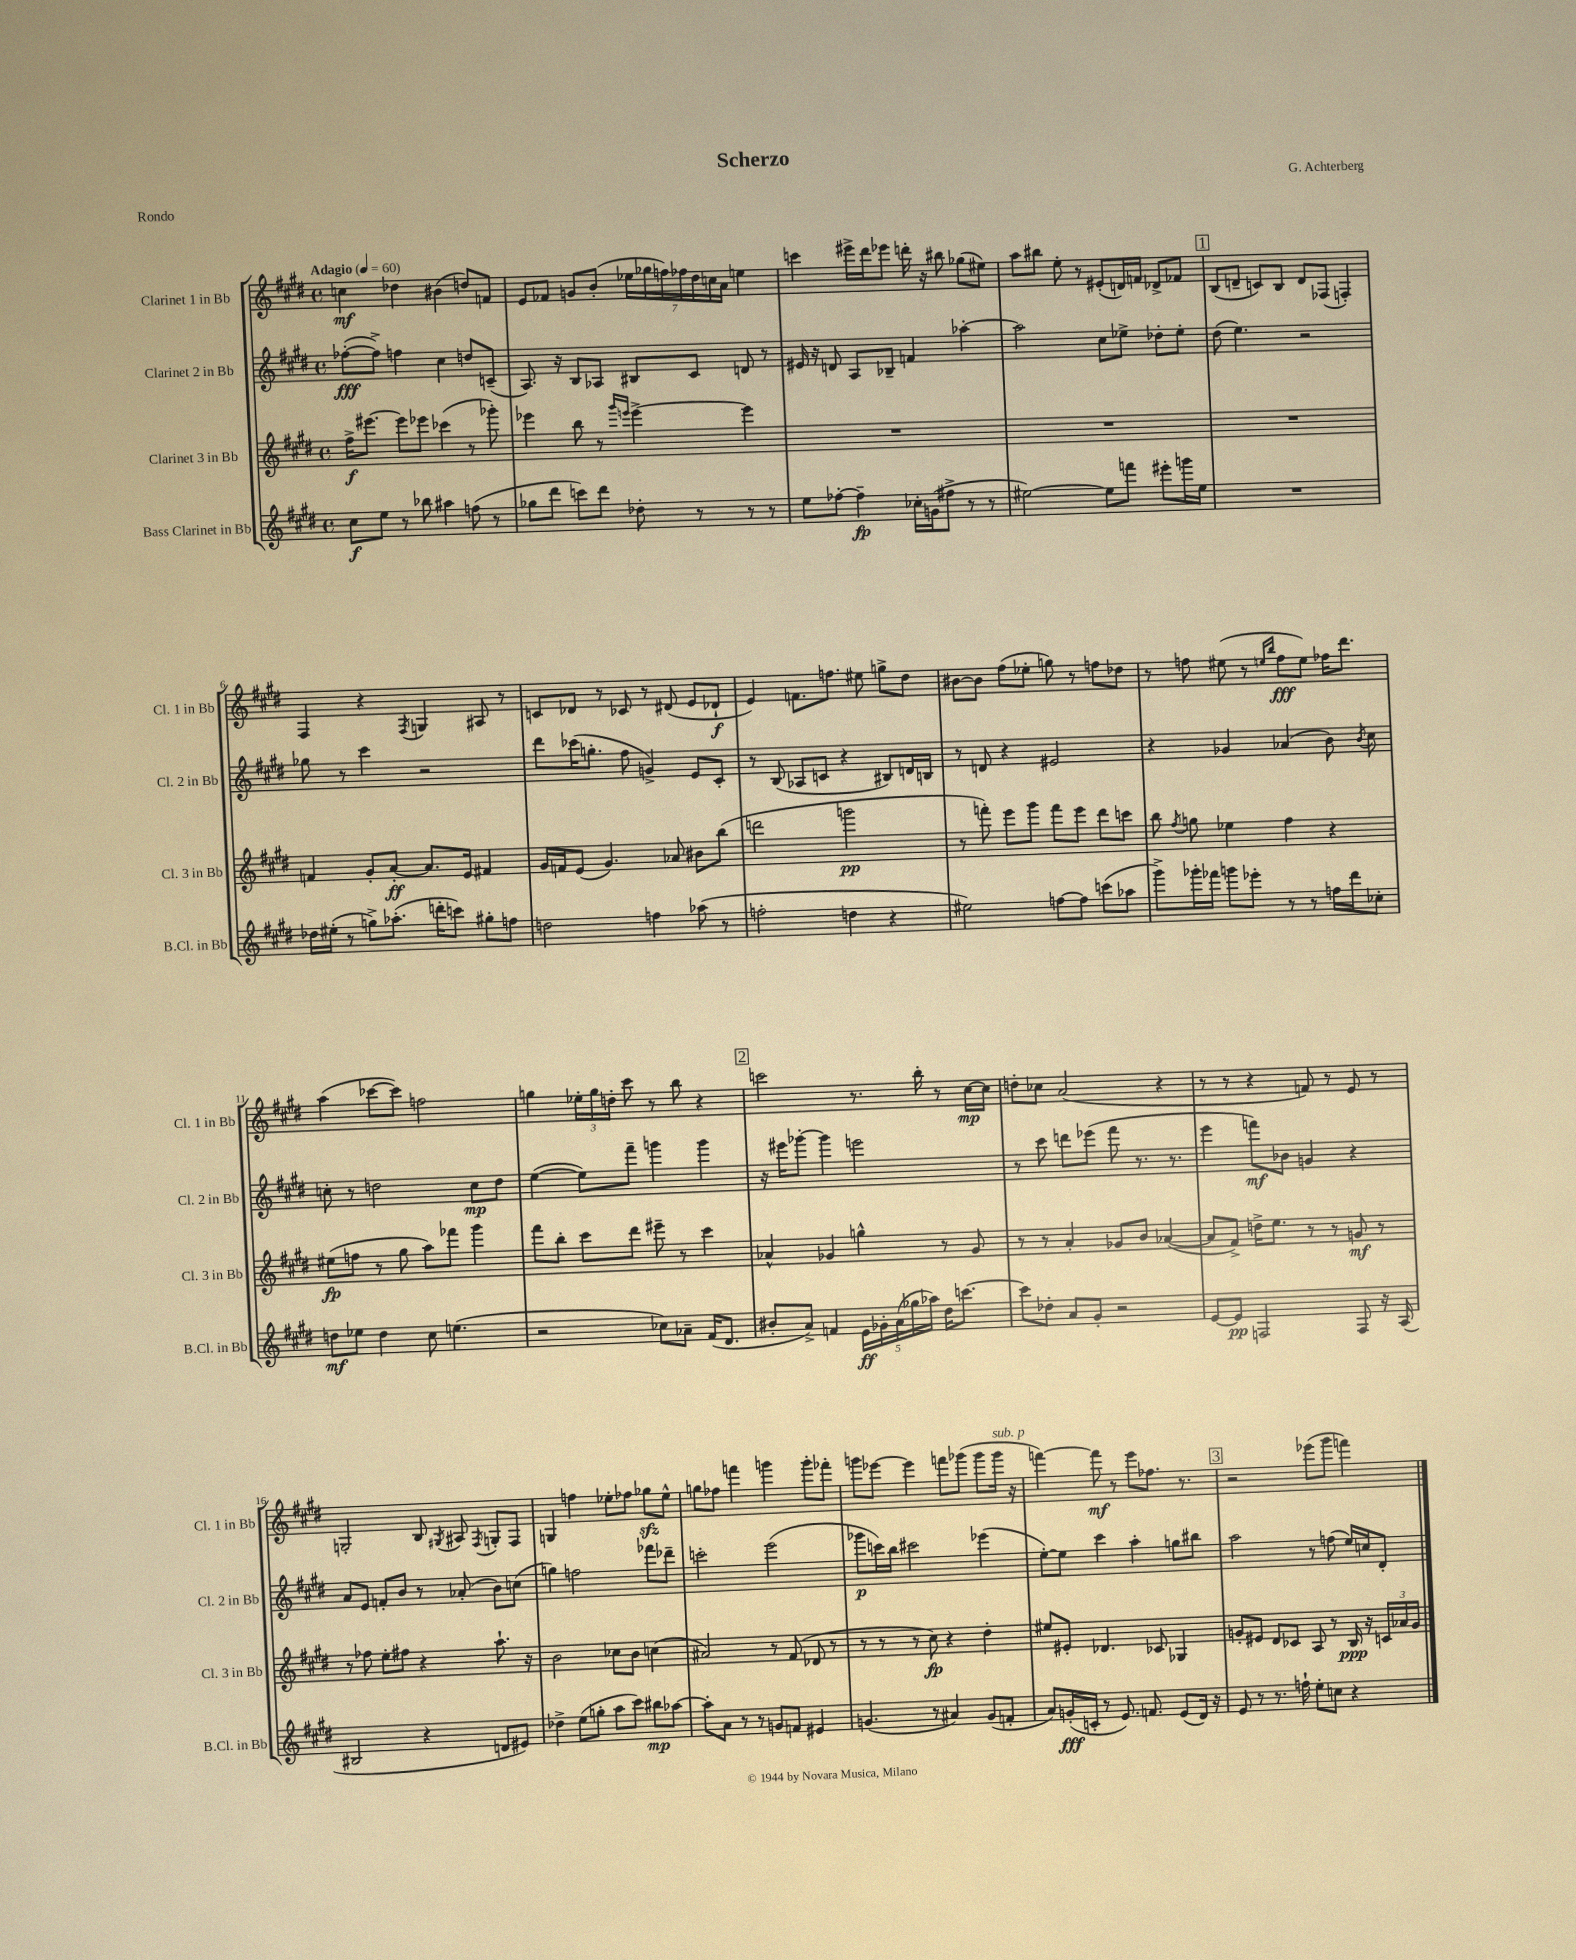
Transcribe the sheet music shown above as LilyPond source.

\header { title = "Scherzo" composer = "G. Achterberg" piece = "Rondo" }
<<
\new StaffGroup <<
\new Staff = "s0" \with { instrumentName = "Clarinet 1 in Bb" shortInstrumentName = "Cl. 1 in Bb" } {
    \clef treble \key e \major \defaultTimeSignature \time 4/4 \tempo "Adagio" 4 = 60
    \autoBeamOff c''4\mf des''4 bis'4( d''8[) f'8] |
    e'8[ fes'8] g'8[ b'8]-.( \tuplet 7/4 { ees''16[ ges''16 f''16) fes''16 dis''16 c''16 a'16] } e''4 |
    c'''4 eis'''16[-> dis'''16 ees'''8] d'''16-. r16 bis''8 ges''8[( eis''8]) |
    a''8[ bis''8] e''8-. r8 eis'8[-.( d'16) f'16] des'8[-> fes'8] |
    \mark \markup { \box "1" } b8[( d'8]-- c'8[) b8] d'8[ fes8]( f4-.) |
    fis4 r4 \acciaccatura { fis8 } g4 ais8 r8 |
    c'8[ des'8] r8 ces'8 r8 dis'8( e'8[ des'8]-!\f |
    e'4) f'8.[ f''8.] eis''8 g''8[-> dis''8] |
    bis'8[~ bis'8] fis''8[( ees''8]-. g''8) r8 f''8[ des''8] |
    r8 f''8 eis''8( r8 \grace { e''16[ b''16] } f''8[\fff e''8]) fes''16[ dis'''8.] |
    a''4( ces'''8[~ ces'''8]) f''2 |
    g''4 \tuplet 3/2 { ees''16[-. g''16 d''16]-. } cis'''8 r8 b''8 r4 |
    \mark \markup { \box "2" } c'''2 r8. b''16-. r8 cis''16[~\mp cis''16] |
    d''8[-. ces''8] a'2( r4 |
    r8 r8 r4 f'8) r8 e'8 r8 |
    g2-. b8 \acciaccatura { gis8 } ais8 \acciaccatura { fis8 } g8[-. fis8] |
    g4 f''4 ees''8[-. fes''8] ges''8[\sfz ees''8]-^ |
    g''8[ fes''8] f'''4 g'''4 g'''8[-. fes'''8]-. |
    g'''8[ ees'''8]~ ees'''4 f'''8[ ges'''8]( ges'''8[ ges'''16]^\markup { \italic "sub. p" } r16 |
    f'''4~) f'''8\mf r8 e'''8[ fes''8.] r8. |
    \mark \markup { \box "3" } r2 ees'''8[( gis'''8] f'''4) \bar "|." |
}
\new Staff = "s1" \with { instrumentName = "Clarinet 2 in Bb" shortInstrumentName = "Cl. 2 in Bb" } {
    \clef treble \key e \major \defaultTimeSignature \time 4/4
    \autoBeamOff fes''8[~-.\fff( fes''8]->) f''4 cis''4 d''8[ c'8]--( |
    a8.) r16 b8[ aes8] bis8[ cis'8] d'8 r8 |
    eis'16 r16 d'8 a8[ bes8]-- f'4 aes''4~-. |
    aes''2 cis''8[ ees''8]-> des''8[-. ees''8]-. |
    \mark \markup { \box "1" } dis''8( e''4.) r2 |
    ges''8 r8 cis'''4 r2 |
    dis'''8[ ces'''16( g''8.]-. fis''8 g'4->) e'8[ cis'8]-. |
    r8 b8( aes8[ c'8] r4 bis8[) d'16 b16] |
    r8 d'8 r4 eis'2 |
    r4 ges'4 aes'4( b'8) \acciaccatura { b'8 } cis''8 |
    c''8-. r8 d''2 c''8[\mp d''8] |
    e''4~( e''8[) fis'''8]-- g'''4 g'''4 |
    \mark \markup { \box "2" } r16 eis'''16[ ges'''8]~-. ges'''4 e'''2 |
    r8 cis'''8 d'''8[ ees'''8]( fis'''8 r8. r8. |
    e'''4 f'''8[\mf) bes'8] g'4 r4 |
    a'8[ e'8] f'8[-. b'8] r8 aes'8-.( b'8[) c''8]( |
    g''4) f''2 fes'''8[ des'''8]-- |
    c'''2-. e'''2( |
    ges'''8[\p c'''16) b''16] cis'''2 ees'''4( |
    e''8[~-.) e''8] cis'''4 a''4-. g''8[ bis''8] |
    \mark \markup { \box "3" } a''2 r8 f''8( e''16[) c''16 dis'8]-. \bar "|." |
}
\new Staff = "s2" \with { instrumentName = "Clarinet 3 in Bb" shortInstrumentName = "Cl. 3 in Bb" } {
    \clef treble \key e \major \defaultTimeSignature \time 4/4
    \autoBeamOff fis''16[->\f eis'''8.]~ eis'''8[ ees'''8] ces'''4( r8 ges'''8-.) |
    ees'''4 b''8 r8 \grace { gis'''16[ e'''16] } e'''4~-> e'''4 |
    R1 |
    R1 |
    \mark \markup { \box "1" } R1 |
    f'4 gis'8[-. a'8]~-.\ff a'8.[ e'16] fis'4 |
    gis'16[ f'16 e'8]( gis'4.) aes'8 bis'8[ b''8]( |
    d'''2 g'''2\pp |
    r8 f'''8-.) e'''8[ gis'''8] f'''8[ e'''8] dis'''8[ c'''8] |
    b''8 \acciaccatura { fis''8 } g''8 ees''4 fis''4 r4 |
    eis''8[\fp( f''8] r8 gis''8 a''8[) fes'''8] gis'''4 |
    fis'''8[ b''8]-. cis'''8[ dis'''8] eis'''8-- r8 cis'''4 |
    \mark \markup { \box "2" } aes'4-^ ges'4 g''4-^ r8 ges'8 |
    r8 r8 a'4-. ges'8[ b'8] aes'4~( |
    aes'8[ fis'8]->) d''16[-> e''8.] r8 r8 g'8\mf r8 |
    r8 fes''8 e''8[-. fis''8] r4 a''8.-! r16 |
    b'2 ces''8[ b'8] c''4( |
    ais'2) r8 fis'8( des'8 r8 |
    r8 r8 r8 cis''8\fp) r4 dis''4-. |
    eis''8[ eis'8]-. des'4. ces'8 ges4 |
    \mark \markup { \box "3" } g'8[-. eis'8] dis'8[ ces'8] a8 r8 b16\ppp r16 \tuplet 3/2 { c'16[ aes'16 g'16] } \bar "|." |
}
\new Staff = "s3" \with { instrumentName = "Bass Clarinet in Bb" shortInstrumentName = "B.Cl. in Bb" } {
    \clef treble \key e \major \defaultTimeSignature \time 4/4
    \autoBeamOff cis''8[\f e''8] r8 bes''8 ais''4 f''8( r8 |
    ges''8[ dis'''8] c'''8[) dis'''8] des''8-. r8 r8 r8 |
    e''8[ fes''8]~-. fes''4--\fp ces''16[-. g'16( fis''8]-> r8 r8 |
    eis''2~) eis''8[ f'''8] eis'''8[-. g'''16 eis''16] |
    \mark \markup { \box "1" } R1 |
    des''16[ eis''16]-.( r8 g''8[->) aes''8.]-.( d'''16[-. c'''8]) gis''8[-. f''8] |
    d''2 f''4 aes''8( r8 |
    f''2-. d''4 r4 |
    eis''2) f''8[~ f''8] c'''8[( aes''8] |
    gis'''8[->) ges'''16-. fes'''16] g'''8[ ees'''8]-. r8 r8 f''16[ dis'''16 ces''8]-. |
    d''8[\mf ees''8] d''4 cis''8 e''4.( |
    r2 ces''8[) aes'8]-- fis'16[( dis'8.] |
    \mark \markup { \box "2" } bis'8[-. a'8]->) f'4 \tuplet 5/4 { e'16[\ff ges'16-. a'16( ges''16 aes''16]) } dis''16[ c'''8.]~ |
    c'''8[ des''8]-. a'8[ gis'8]-. r2 |
    e'8[~ e'8]\pp f2 f8 r16 a16( |
    bis2 r4 d'8[ eis'8]) |
    des''4-> e''8[( g''8]-. a''8[ cis'''8]) bis''8[\mp aes''8]~ |
    aes''8[-. a'8] r8 r8 g'8[ f'8] eis'4 |
    g'4.( r8 ais'4) g'8[( f'8]-. |
    a'8[) g'16-.\fff( c'16]-. r8 e'8.) f'8. e'8[( dis'16]) r16 |
    \mark \markup { \box "3" } e'8 r8 r8. f''16-! e''8[-. c''8] r4 \bar "|." |
}
>>
>>
